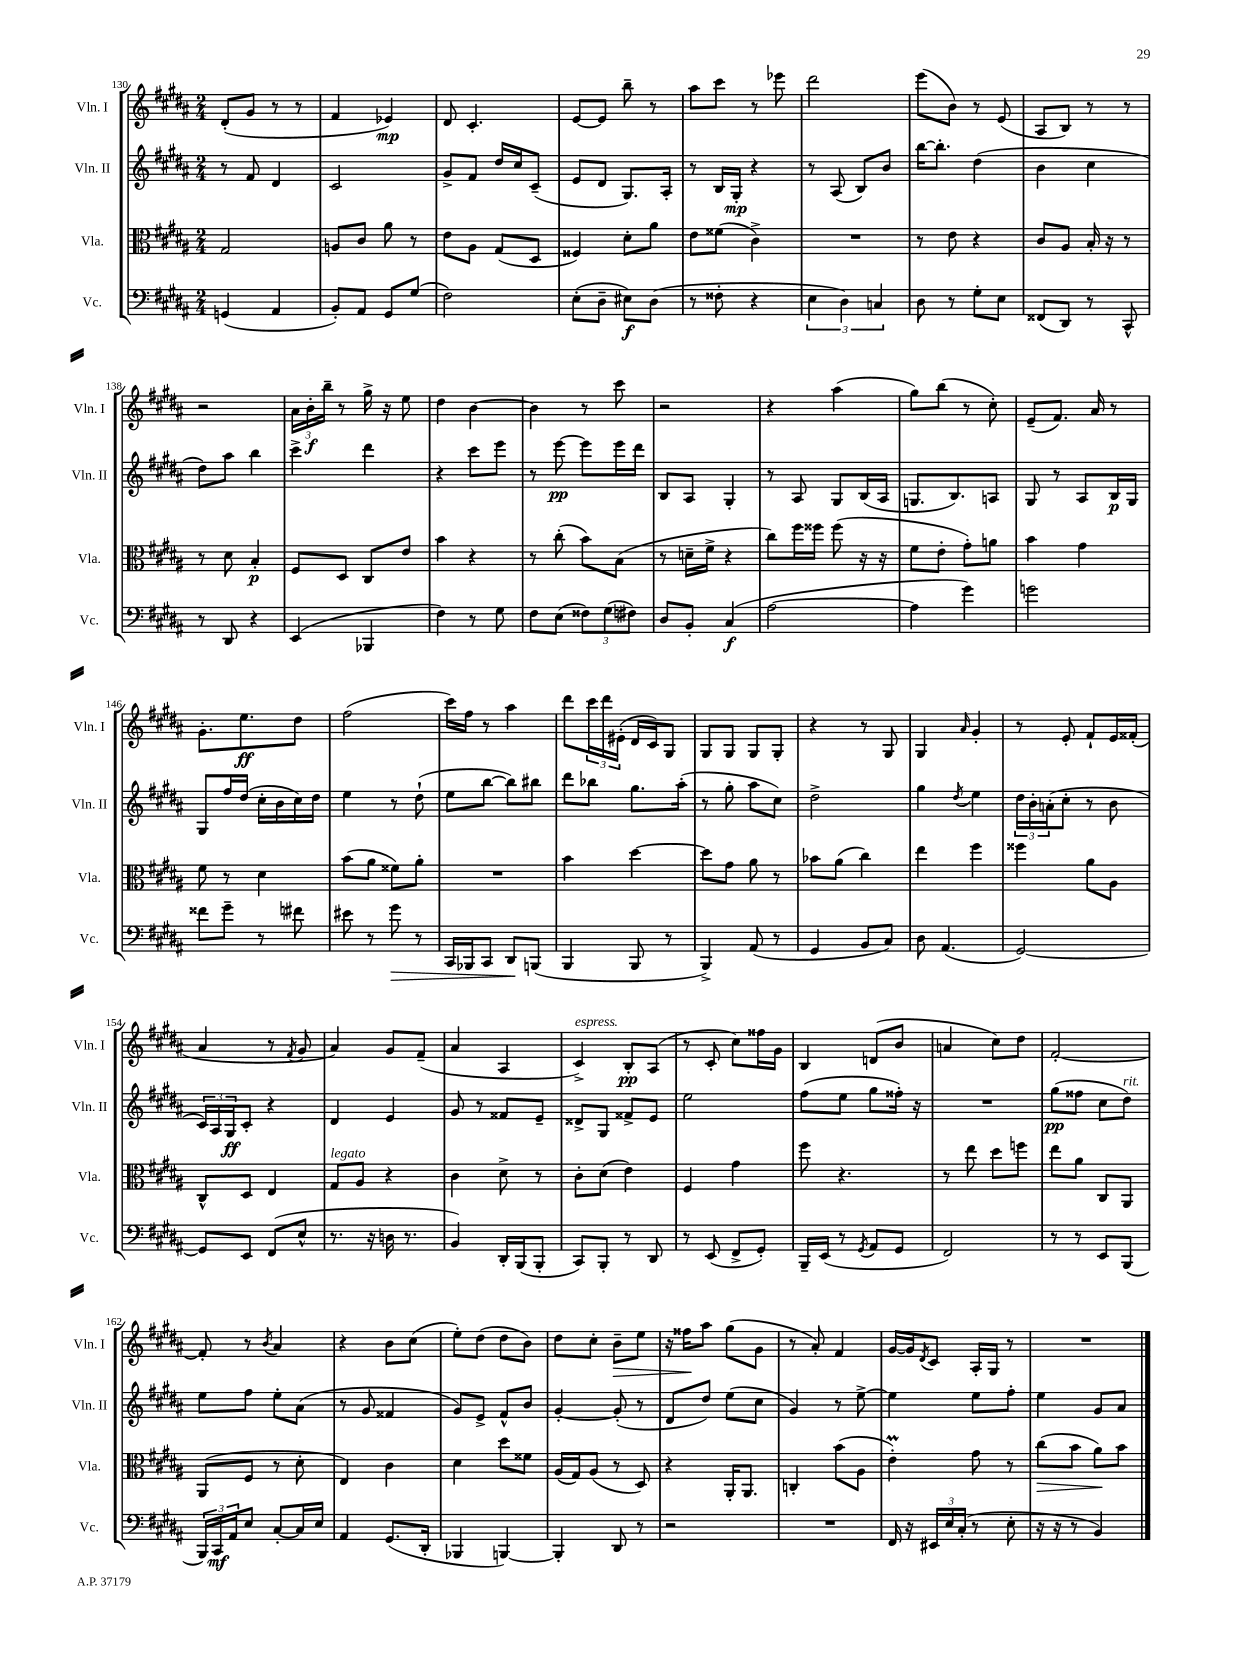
<<
\new StaffGroup <<
\new Staff = "s0" \with { instrumentName = "Vln. I" shortInstrumentName = "Vln. I" } {
    \clef treble \key b \major \numericTimeSignature \time 2/4
    dis'8-.( gis'8 r8 r8 |
    fis'4 ees'4\mp) |
    dis'8 cis'4.-. |
    e'8~ e'8 b''8-- r8 |
    ais''8 cis'''8 r8 ees'''8 |
    dis'''2 |
    e'''8( b'8) r8 e'8( |
    ais8 b8) r8 r8 |
    r2 |
    \tuplet 3/2 { ais'16 b'16-.\f b''16-- } r8 gis''16-> r16 e''8 |
    dis''4 b'4~ |
    b'4 r8 cis'''8 |
    r2 |
    r4 ais''4( |
    gis''8) b''8( r8 cis''8-.) |
    e'8--( fis'8.) ais'16 r8 |
    gis'8.-. e''8.\ff dis''8 |
    fis''2( |
    cis'''16) fis''16 r8 ais''4 |
    dis'''8 \tuplet 3/2 { cis'''16 dis'''16 eis'16-.( } dis'16 cis'16) gis8 |
    gis8 gis8 gis8 gis8-. |
    r4 r8 gis8 |
    gis4 \grace { ais'16 } gis'4-. |
    r8 e'8-. fis'8-! e'16 fisis'16-.( |
    ais'4 r8 \acciaccatura { fis'8 } gis'8 |
    ais'4) gis'8 fis'8--( |
    ais'4 ais4 |
    cis'4->^\markup { \italic "espress." }) b8-.\pp ais8( |
    r8 cis'8-. cis''8) fisis''16 gis'16 |
    b4 d'8( b'8 |
    a'4 cis''8) dis''8 |
    fis'2~-. |
    fis'8-. r8 \acciaccatura { b'8 } ais'4 |
    r4 b'8 cis''8( |
    e''8-.) dis''8( dis''8 b'8) |
    dis''8 cis''8-. b'8--\> e''8 |
    r16 fisis''16\! ais''8 gis''8( gis'8 |
    r8 ais'8-.) fis'4 |
    gis'16~ gis'16 \acciaccatura { dis'8 } cis'8 ais16-. gis16 r8 |
    R2 \bar "|." |
}
\new Staff = "s1" \with { instrumentName = "Vln. II" shortInstrumentName = "Vln. II" } {
    \clef treble \key b \major \numericTimeSignature \time 2/4
    r8 fis'8 dis'4 |
    cis'2 |
    gis'8-> fis'8 dis''16 cis''16 cis'8--( |
    e'8 dis'8 gis8.) ais16-. |
    r8 b16 gis16-.\mp r4 |
    r8 ais8( b8) b'8 |
    b''16~ b''8.-. dis''4( |
    b'4 cis''4 |
    dis''8) ais''8 b''4 |
    cis'''4-> dis'''4 |
    r4 cis'''8 e'''8 |
    r8 e'''8~\pp e'''8 e'''16 dis'''16 |
    b8 ais8 gis4-. |
    r8 ais8 gis8 b16( ais16 |
    g8. b8.) a8 |
    gis8 r8 ais8 b16\p gis16 |
    gis8 fis''16 dis''16( cis''16-. b'16 cis''16) dis''16 |
    e''4 r8 dis''8-!( |
    e''8 b''8~ b''8) bis''8 |
    dis'''8 bes''8 gis''8. ais''16-.( |
    r8 gis''8-. ais''8 cis''8) |
    dis''2-> |
    gis''4 \acciaccatura { dis''8 } e''4 |
    \tuplet 3/2 { dis''16 b'16-. a'16-.( } cis''8-. r8 b'8 |
    \tuplet 3/2 { cis'16) ais16 gis16\ff } cis'8-. r4 |
    dis'4 e'4 |
    gis'8 r8 fisis'8 e'8-- |
    disis'8-> gis8 fisis'8-> e'8 |
    e''2 |
    fis''8( e''8 gis''8 fisis''16-.) r16 |
    R2 |
    gis''8\pp( fisis''8 cis''8 dis''8^\markup { \italic "rit." }) |
    e''8 fis''8 e''8-. ais'8( |
    r8 gis'8 fisis'4 |
    gis'8) e'8-> fis'8-^ b'8 |
    gis'4~-. gis'8-.( r8 |
    dis'8 dis''8) e''8( cis''8 |
    gis'4) r8 e''8~-> |
    e''4 e''8 fis''8-. |
    e''4 gis'8 ais'8 \bar "|." |
}
\new Staff = "s2" \with { instrumentName = "Vla." shortInstrumentName = "Vla." } {
    \clef alto \key b \major \numericTimeSignature \time 2/4
    gis2 |
    a8 cis'8 ais'8 r8 |
    e'8 ais8 gis8( dis8 |
    fisis4) dis'8-. ais'8 |
    e'8 fisis'8( cis'4->) |
    R2 |
    r8 e'8 r4 |
    cis'8 ais8 b16-. r16 r8 |
    r8 dis'8 b4-.\p |
    fis8 dis8 cis8 e'8 |
    b'4 r4 |
    r8 cis''8-.( b'8) b8( |
    r8 d'16-- fis'16-> r4 |
    cis''8) fis''16 fisis''16 fisis''8( r16 r16 |
    fis'8 e'8-. gis'8-.) a'8 |
    b'4 gis'4 |
    fis'8 r8 dis'4 |
    b'8( ais'8 fisis'8) ais'8-. |
    R2 |
    b'4 dis''4~ |
    dis''8 gis'8 ais'8 r8 |
    bes'8 ais'8( cis''4) |
    e''4 fis''4 |
    fisis''4 ais'8 ais8 |
    cis8-^ dis8 e4 |
    gis8^\markup { \italic "legato" } ais8 r4 |
    cis'4 dis'8-> r8 |
    cis'8-. dis'8( e'4) |
    fis4 gis'4 |
    fis''8 r4. |
    r8 e''8 dis''8 f''8 |
    e''8 ais'8 cis8 ais,8 |
    ais,8( fis8 r8 dis'8-. |
    e4) cis'4 |
    dis'4 dis''8 fisis'8 |
    ais16( gis16) ais8( r8 dis8) |
    r4 ais,16-. ais,8. |
    c4-. b'8( ais8 |
    e'4-.\prall) gis'8 r8 |
    cis''8\>( b'8 ais'8\!) b'8 \bar "|." |
}
\new Staff = "s3" \with { instrumentName = "Vc." shortInstrumentName = "Vc." } {
    \clef bass \key b \major \numericTimeSignature \time 2/4
    g,4( ais,4 |
    b,8-.) ais,8 gis,8 gis8( |
    fis2) |
    e8-.( dis8-- eis8\f) dis8( |
    r8 fisis8-. r4 |
    \tuplet 3/2 { e4 dis4) c4 } |
    dis8 r8 gis8-. e8 |
    fisis,8( dis,8) r8 cis,8-^ |
    r8 dis,8 r4 |
    e,4( bes,,4 |
    fis4) r8 gis8 |
    fis8 e8( \tuplet 3/2 { fisis8) gis8( fis8) } |
    dis8 b,8-. cis4\f( |
    ais2~ |
    ais4 gis'4) |
    g'2 |
    fisis'8 gis'8-- r8 fis'8 |
    eis'8 r8 gis'8\> r8 |
    cis,16 bes,,16 cis,8 dis,8\! b,,8( |
    b,,4 b,,8 r8 |
    b,,4->) ais,8( r8 |
    gis,4 b,8 cis8) |
    dis8 ais,4.( |
    gis,2~) |
    gis,8 e,8 fis,8( e8-^ |
    r8. r16 d16 r8. |
    b,4) dis,16-. b,,16( b,,8-. |
    cis,8) b,,8-. r8 dis,8 |
    r8 e,8( fis,8-> gis,8-.) |
    b,,16-- e,16( r8 \acciaccatura { gis,8 } ais,8 gis,8 |
    fis,2) |
    r8 r8 e,8 b,,8( |
    \tuplet 3/2 { b,,16) cis,16\mf ais,16 } e8 cis8~-. cis16 e16 |
    ais,4 gis,8.( dis,16-. |
    bes,,4 b,,4~) |
    b,,4-. dis,8 r8 |
    r2 |
    R2 |
    fis,16 r16 \tuplet 3/2 { eis,16 e16 cis16-.( } r8 e8-. |
    r16 r16 r8 b,4) \bar "|." |
}
>>
>>
\layout { \context { \Score currentBarNumber = #130 } }
